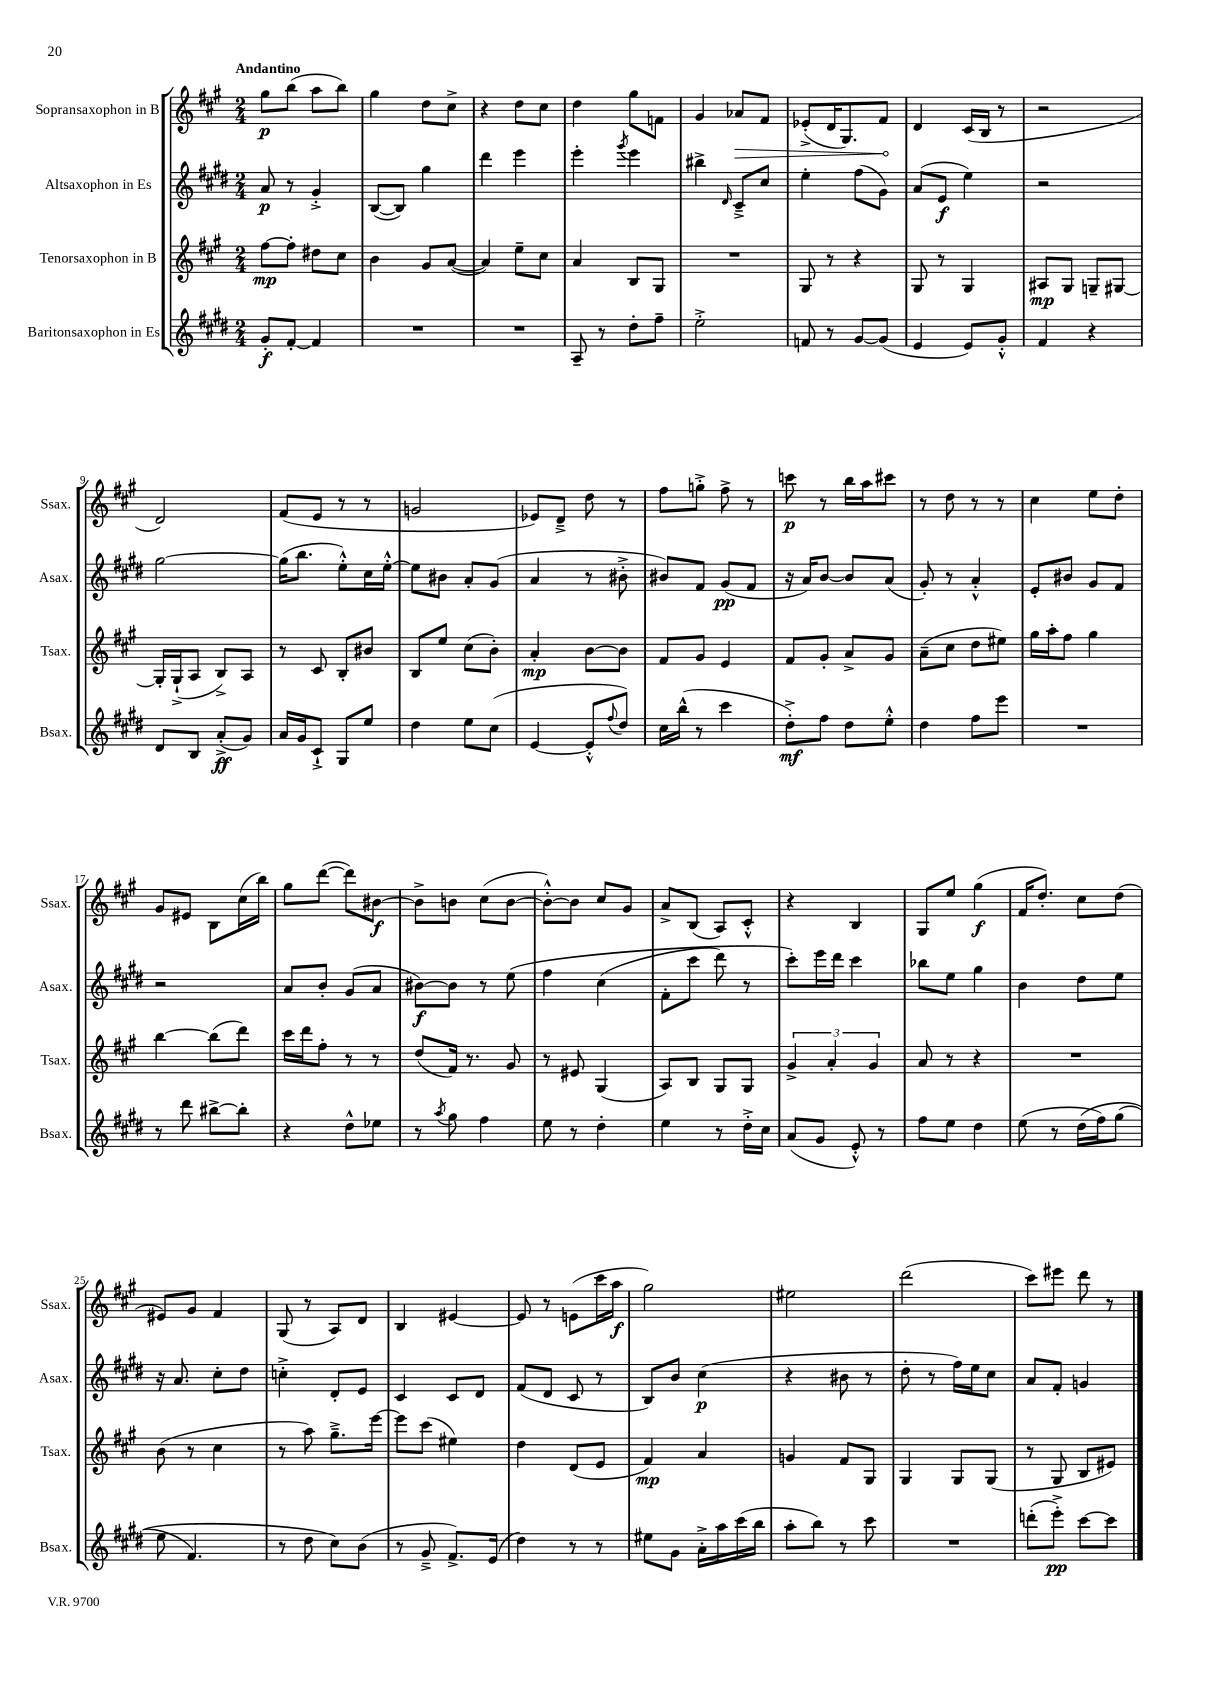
<<
\new StaffGroup <<
\new Staff = "s0" \with { instrumentName = "Sopransaxophon in B" shortInstrumentName = "Ssax." } {
    \clef treble \key a \major \numericTimeSignature \time 2/4 \tempo "Andantino"
    gis''8\p b''8( a''8 b''8) |
    gis''4 d''8 cis''8-> |
    r4 d''8 cis''8 |
    d''4 gis''8 f'8 |
    gis'4 \once \override Hairpin.circled-tip = ##t aes'8\> fis'8 |
    ees'8-.->( d'16 gis8.) fis'8\! |
    d'4 cis'16( b16 r8 |
    r2 |
    d'2) |
    fis'8( e'8 r8 r8 |
    g'2 |
    ees'8) d'8---> d''8 r8 |
    fis''8 g''8-.-> fis''8-> r8 |
    c'''8\p r8 b''16 a''16 cis'''8 |
    r8 d''8 r8 r8 |
    cis''4 e''8 d''8-. |
    gis'8 eis'8 b8 cis''16( b''16) |
    gis''8 d'''8~( d'''8) bis'8~\f |
    bis'8-> b'8 cis''8( b'8~ |
    b'8~-.-^) b'8 cis''8 gis'8 |
    a'8-> b8( a8) cis'8-.-^ |
    r4 b4 |
    gis8 e''8 gis''4\f( |
    fis'16 d''8.-.) cis''8 d''8( |
    eis'8) gis'8 fis'4 |
    gis8( r8 a8) d'8 |
    b4 eis'4~ |
    eis'8 r8 e'8( cis'''16 a''16\f |
    gis''2) |
    eis''2 |
    d'''2( |
    cis'''8) eis'''8 d'''8 r8 \bar "|." |
}
\new Staff = "s1" \with { instrumentName = "Altsaxophon in Es" shortInstrumentName = "Asax." } {
    \clef treble \key e \major \numericTimeSignature \time 2/4
    a'8\p r8 gis'4-.-> |
    b8~( b8) gis''4 |
    dis'''4 e'''4 |
    e'''4-. \acciaccatura { gis'''8 } e'''4 |
    bis''4-> \grace { dis'16 } cis'8---> cis''8 |
    e''4-. fis''8( gis'8) |
    a'8( e'8\f e''4) |
    r2 |
    gis''2~ |
    gis''16( b''8. e''8-.-^) cis''16 e''16~-.-^ |
    e''8 bis'8 a'8-. gis'8( |
    a'4 r8 bis'8-.-> |
    bis'8) fis'8 gis'8\pp( fis'8 |
    r16 a'16) b'8~ b'8 a'8( |
    gis'8-.) r8 a'4-.-^ |
    e'8-. bis'8 gis'8 fis'8 |
    r2 |
    a'8 b'8-. gis'8( a'8 |
    bis'8~\f) bis'8 r8 e''8\( |
    fis''4 cis''4( |
    fis'8-. cis'''8 dis'''8) r8 |
    cis'''8-.\) e'''16 dis'''16 cis'''4 |
    bes''8 e''8 gis''4 |
    b'4 dis''8 e''8 |
    r16 a'8. cis''8-. dis''8 |
    c''4-.-> dis'8-. e'8 |
    cis'4 cis'8 dis'8 |
    fis'8( dis'8 cis'8 r8 |
    b8) b'8 cis''4\p( |
    r4 bis'8 r8 |
    dis''8-. r8 fis''16) e''16 cis''8 |
    a'8 fis'8-. g'4 \bar "|." |
}
\new Staff = "s2" \with { instrumentName = "Tenorsaxophon in B" shortInstrumentName = "Tsax." } {
    \clef treble \key a \major \numericTimeSignature \time 2/4
    fis''8~\mp fis''8-. dis''8 cis''8 |
    b'4 gis'8 a'8~( |
    a'4) e''8-- cis''8 |
    a'4 b8 gis8 |
    R2 |
    gis8 r8 r4 |
    gis8 r8 gis4 |
    ais8\mp gis8 g8-- gis8~ |
    gis16-. gis16-!->( a8 b8->) a8 |
    r8 cis'8 b8-. bis'8 |
    b8 e''8 cis''8( b'8-.) |
    a'4-.\mp b'8~ b'8 |
    fis'8 gis'8 e'4 |
    fis'8 gis'8-. a'8-> gis'8 |
    a'8--( cis''8 d''8 eis''8) |
    gis''16 a''16-. fis''8 gis''4 |
    b''4~ b''8( d'''8) |
    cis'''16 d'''16 fis''8-. r8 r8 |
    d''8( fis'16) r8. gis'8 |
    r8 eis'8 gis4( |
    a8) b8 gis8 gis8 |
    \tuplet 3/2 { gis'4-> a'4-. gis'4 } |
    a'8 r8 r4 |
    R2 |
    b'8( r8 cis''4 |
    r8 a''8) gis''8.---> e'''16~ |
    e'''8 cis'''8( eis''4) |
    d''4 d'8( e'8 |
    fis'4\mp) a'4 |
    g'4 fis'8 gis8 |
    gis4 gis8 gis8( |
    r8 gis8 b8 eis'8) \bar "|." |
}
\new Staff = "s3" \with { instrumentName = "Baritonsaxophon in Es" shortInstrumentName = "Bsax." } {
    \clef treble \key e \major \numericTimeSignature \time 2/4
    gis'8-.\f fis'8~-. fis'4 |
    R2 |
    R2 |
    a8-- r8 dis''8-. fis''8-- |
    e''2-.-> |
    f'8 r8 gis'8~ gis'8( |
    e'4 e'8) gis'8-.-^ |
    fis'4 r4 |
    dis'8 b8 a'8-.->\ff( gis'8) |
    a'16 gis'16 cis'8-!-> gis8 e''8 |
    dis''4 e''8 cis''8( |
    e'4~ e'8-.-^ \appoggiatura { fis''8 } dis''8) |
    cis''16 b''16-^( r8 cis'''4 |
    dis''8-.->\mf) fis''8 dis''8 e''8-.-^ |
    dis''4 fis''8 e'''8 |
    R2 |
    r8 dis'''8 bis''8~-> bis''8-. |
    r4 dis''8-^ ees''8 |
    r8 \acciaccatura { a''8 } gis''8 fis''4 |
    e''8 r8 dis''4-. |
    e''4 r8 dis''16-.-> cis''16 |
    a'8( gis'8 e'8-.-^) r8 |
    fis''8 e''8 dis''4 |
    e''8( r8 dis''16\( fis''16) gis''8( |
    e''8 fis'4.) |
    r8 dis''8 cis''8\) b'8( |
    r8 gis'8---> fis'8.->) e'16( |
    dis''4) r8 r8 |
    eis''8 gis'8 a'16-.-> a''16 cis'''16( b''16 |
    a''8-. b''8) r8 cis'''8 |
    R2 |
    d'''8-.( e'''8-.->\pp) cis'''8~ cis'''8 \bar "|." |
}
>>
>>
